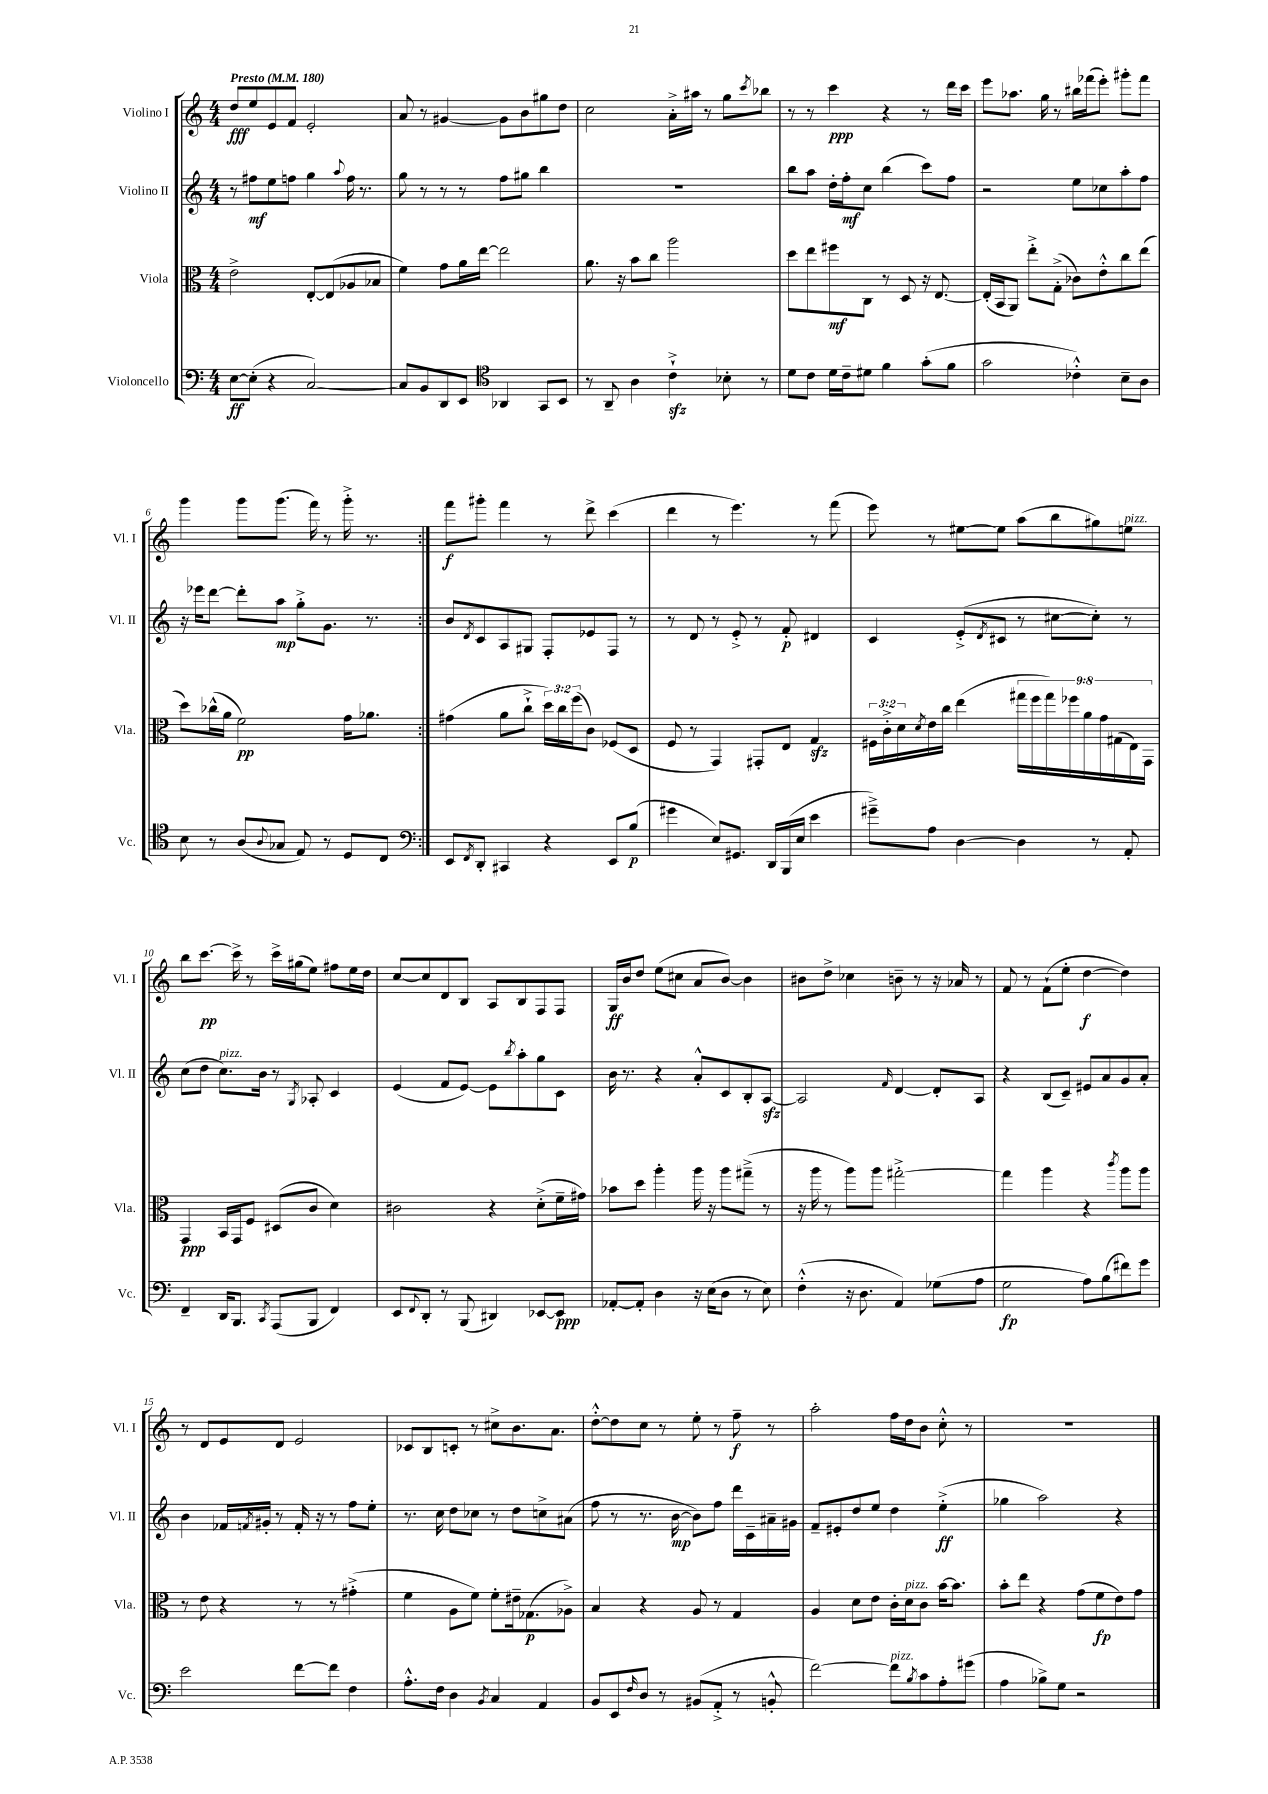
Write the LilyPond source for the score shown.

<<
\new StaffGroup <<
\new Staff = "s0" \with { instrumentName = "Violino I" shortInstrumentName = "Vl. I" } {
    \clef treble \key c \major \numericTimeSignature \time 4/4 \tempo "Presto" 4 = 180
    \repeat volta 2 { d''8\fff e''8 e'8 f'8 e'2-. |
    a'8 r8 gis'4~ gis'8 b'8 gis''8 d''8 |
    c''2 a'16-.-> ais''16 r8 g''8 \acciaccatura { c'''8 } bes''8 |
    r8 r8 c'''4\ppp r4 r8 d'''16 c'''16 |
    e'''8 aes''8. g''16 r8 bis''16 fes'''16( e'''8-.) gis'''8-. fes'''8 |
    g'''4 g'''8 g'''8.( f'''16) r8 g'''16-.-> r8. | }
    f'''8\f gis'''8-. f'''4 r8 d'''8-> c'''4( |
    d'''4 r8 e'''4.) r8 f'''8( |
    e'''8) r8 eis''8~ eis''8 a''8( b''8 gis''8) e''8^\markup { \italic "pizz." } |
    b''8 c'''8.~\pp c'''16-> r8 c'''16-> gis''16( e''8) fis''8 e''16 d''16 |
    c''8~ c''8 d'8 b8 a8 b8 f8 f8 |
    g16\ff b'16 d''8 e''8( cis''8 a'8 b'8~) b'4 |
    bis'8 d''8-> ces''4 b'8-- r8 r16 aes'16 r8 |
    f'8 r8 f'8-!( e''8-. d''4~\f d''4) |
    r8 d'8 e'8 d'8 e'2 |
    ces'8 b8 c'8-. r8 cis''8-> b'8. a'8. |
    d''8~-.-^ d''8 c''8 r8 e''8-. r8 f''8--\f r8 |
    a''2-. f''16 d''16 b'8 c''8-.-^ r8 |
    R1 \bar "|." |
}
\new Staff = "s1" \with { instrumentName = "Violino II" shortInstrumentName = "Vl. II" } {
    \clef treble \key c \major \numericTimeSignature \time 4/4
    \repeat volta 2 { r8 fis''8\mf e''8 f''8 g''4 \appoggiatura { a''8 } f''16 r8. |
    g''8 r8 r8 r8 f''8 gis''8 b''4 |
    R1 |
    b''8 a''8 d''16-. f''16-.\mf c''8 b''4( c'''8) f''8 |
    r2 e''8 ces''8 a''8-. f''8 |
    r16 ees'''16 d'''8~ d'''8-. a''8\mp g''8-.-> g'8. r8. | }
    b'8 \acciaccatura { d'8 } c'8 a8 gis8 f8-. ees'8 f8 r8 |
    r8 d'8 r8 e'8-.-> r8 f'8-.\p dis'4 |
    c'4 e'8-.->( \acciaccatura { d'8 } cis'8 r8 cis''8~ cis''8-.) r8 |
    c''8( d''8 c''8.^\markup { \italic "pizz." }) b'16 r8 \acciaccatura { g8 } aes8-. c'4 |
    e'4( f'8 e'8~) e'8 \acciaccatura { b''8 } a''8-. g''8 c'8 |
    b'16 r8. r4 a'8-.-^ c'8 b8-. a8~\sfz |
    a2 \grace { f'16 } d'4~ d'8-. a8 |
    r4 b8( c'8--) eis'8 a'8 g'8 a'8-. |
    b'4 fes'16 \acciaccatura { f'8 } gis'16-. r8 f'16-. r16 r8 f''8 e''8-. |
    r8. c''16 d''8 ces''8 r8 d''8 c''8-> ais'8( |
    f''8 r8 r8. b'16~\mp b'8) f''8 d'''16 c'16-- ais'16-- gis'16 |
    f'8-- eis'8-. d''8 e''8 d''4 e''4-.->\ff( |
    ges''4 a''2) r4 \bar "|." |
}
\new Staff = "s2" \with { instrumentName = "Viola" shortInstrumentName = "Vla." } {
    \clef alto \key c \major \numericTimeSignature \time 4/4 \override Staff.TupletNumber.text = #tuplet-number::calc-fraction-text
    \repeat volta 2 { e'2-> e8~-. e8( aes8 bes8 |
    f'4) g'8 a'16 e''16~ e''2 |
    a'8. r16 b'8 c''8 a''2 |
    d''8 e''8 fis''8\mf c8 r8 d8 r16 e8.~ |
    e16-.( b,16 a,8) e''8-.-> g8-.->( ces'8) e'8-.-^ c''8 e''8( |
    d''8) ces''16-^( a'16 f'2\pp) g'16 aes'8. | }
    gis'4( a'8 c''8-!-> \tuplet 3/2 { d''16) c''16 f''16( } c'8) fes8( d8 |
    f8 r8 g,4) gis,8-. e8 g4\sfz |
    \tuplet 3/2 { fis16 c'16-.-> d'16 } \acciaccatura { d'8 } e'16 c''16 e''4( \tuplet 9/8 { gis''16 f''16 gis''16) fes''16 a'16 g'16 gis16( e16) g,16 } |
    g,4\ppp b,16 g,16 f8 dis8( c'8 d'4) |
    cis'2 r4 d'8-.->( f'16-- gis'16) |
    bes'8 d''8 a''4-. a''16 r16 a''8 gis''8--->( r8 |
    r16 a''16 r8 a''8) a''8 gis''2~-.-> |
    gis''4 a''4 r4 \acciaccatura { c'''8 } a''8 a''8 |
    r8 e'8 r4 r8 r8 gis'4-.->( |
    f'4 a8 f'8) f'8-. eis'16-- ges8.\p( aes8->) |
    b4 r4 a8 r8 g4 |
    a4 d'8 e'8 c'16-. d'16^\markup { \italic "pizz." } c'8 b'16~ b'8. |
    b'8-. e''8 r4 g'8( f'8\fp e'8) g'8 \bar "|." |
}
\new Staff = "s3" \with { instrumentName = "Violoncello" shortInstrumentName = "Vc." } {
    \clef bass \key c \major \numericTimeSignature \time 4/4
    \repeat volta 2 { e8~\ff e8-.( r4 c2~) |
    c8 b,8 d,8 e,8 \clef tenor aes,4 g,8 b,8 |
    r8 a,8-- a4 c'4-!->\sfz bes8-. r8 |
    d'8 c'8 d'16 c'16-- dis'8 f'4 g'8-.( f'8 |
    g'2 ces'4-.-^) b8-- a8 |
    b8 r8 a8( \appoggiatura { a8 } ges8 e8) r8 d8 c8 | }
    \clef bass e,8 \acciaccatura { f,8 } d,8-. cis,4 r4 e,8 b8\p( |
    gis'4 e8) gis,8. d,16 b,,16( e16 e'4 |
    gis'8--->) a8 d4~ d4 r8 a,8-. |
    f,4-- d,16 b,,8. \acciaccatura { c,8 } a,,8( b,,8 f,4) |
    e,8 \appoggiatura { f,8 } d,8-. r8 b,,8( dis,4) ees,8~ ees,8\ppp |
    aes,8~-. aes,8-. d4 r16 e16( d8 r8 e8) |
    f4-.-^( r16 d8. a,4) ges8( a8 |
    g2\fp a8) b8( fis'8) g'8 |
    e'2 f'8~ f'8 f4 |
    a8.-.-^ f16 d4 \acciaccatura { b,8 } c4 a,4 |
    b,8 e,8 \grace { f16 } d8 r8 bis,8( a,8-.-> r8 b,8-.-^ |
    f'2~) f'8^\markup { \italic "pizz." } \acciaccatura { b8 } c'8 a8-. gis'8( |
    a4 bes8->) g8 r2 \bar "|." |
}
>>
>>
